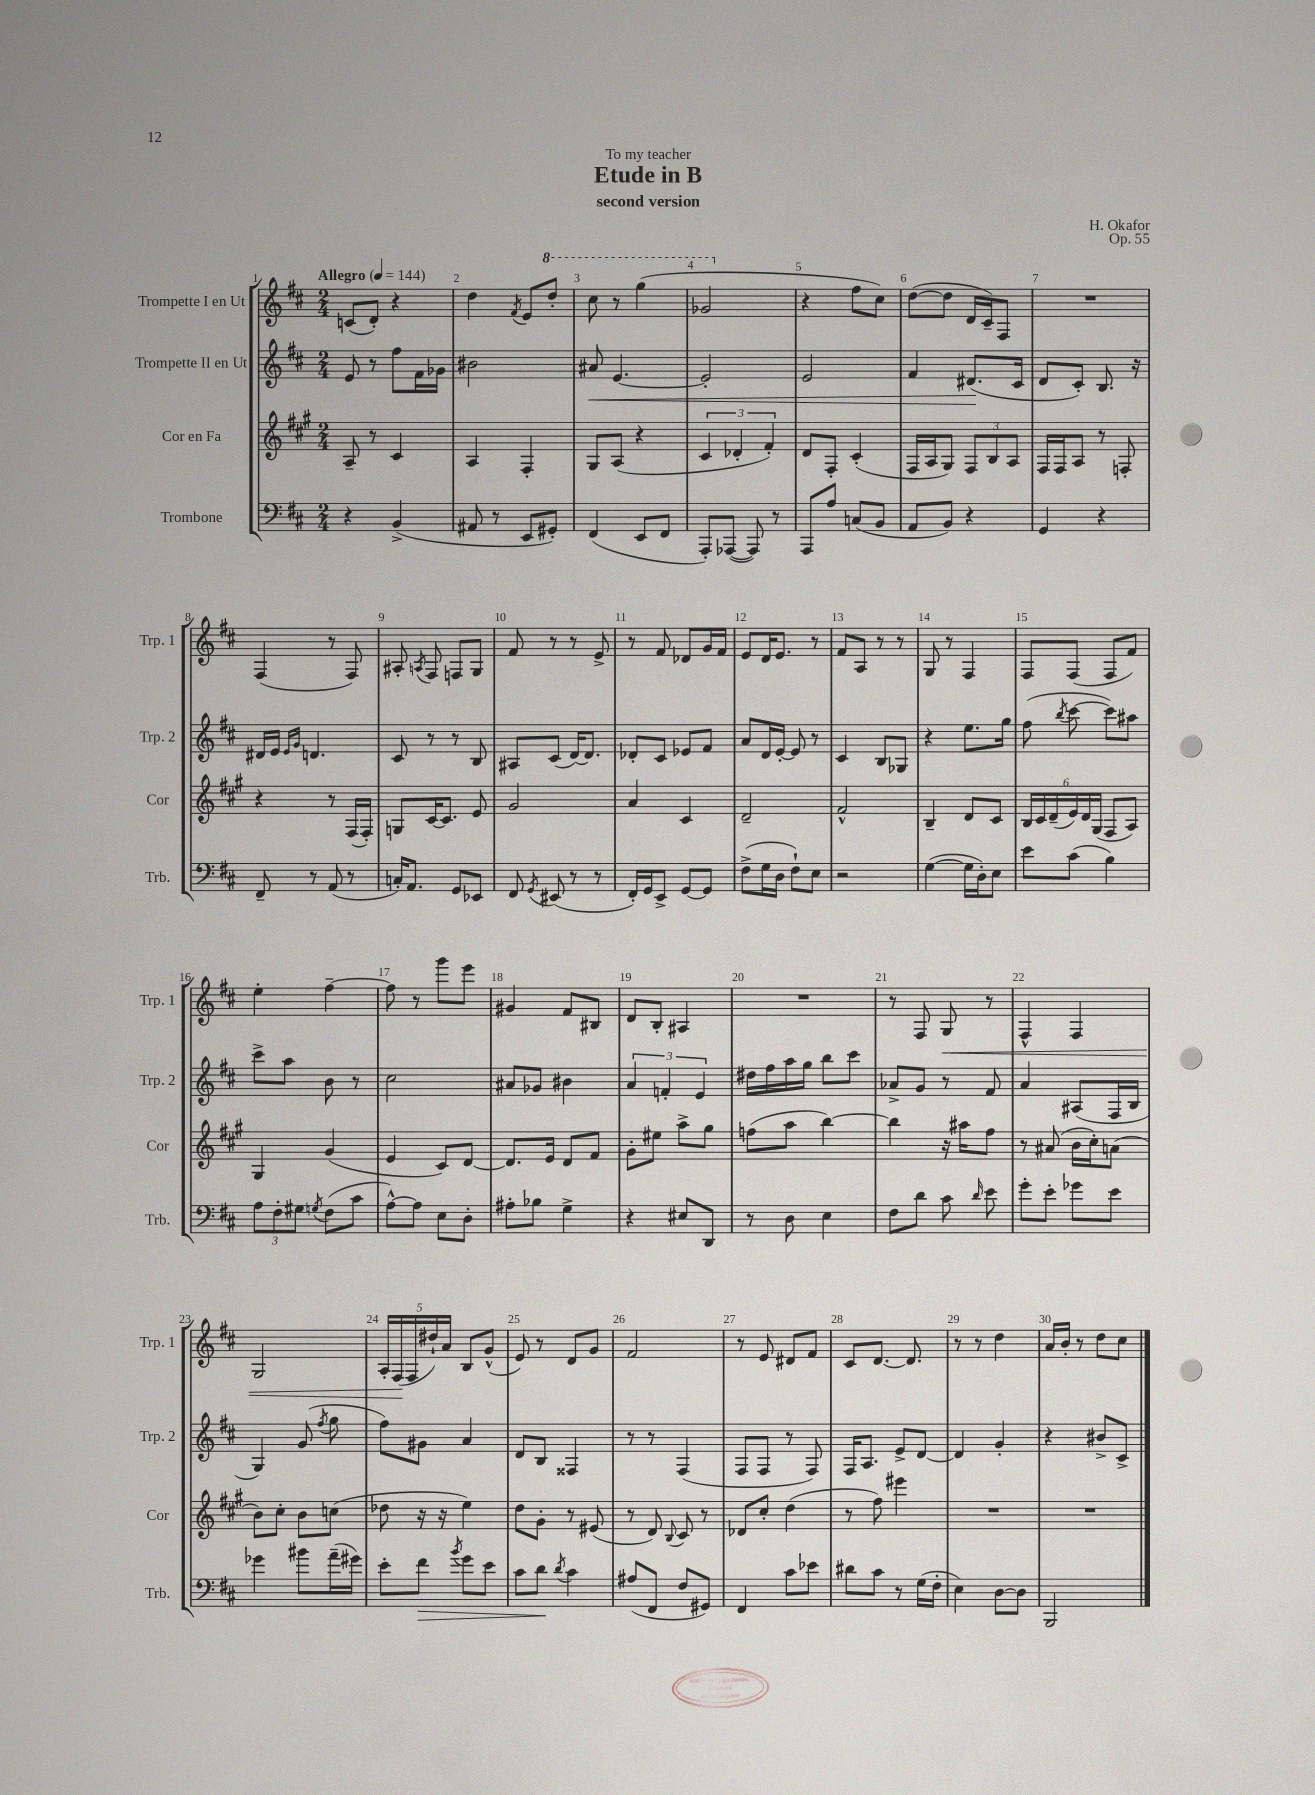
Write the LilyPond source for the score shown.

\header { title = "Etude in B" composer = "H. Okafor" subtitle = "second version" dedication = "To my teacher" opus = "Op. 55" }
<<
\new StaffGroup <<
\new Staff = "s0" \with { instrumentName = "Trompette I en Ut" shortInstrumentName = "Trp. 1" } {
    \clef treble \key d \major \numericTimeSignature \time 2/4 \tempo "Allegro" 4 = 144
    \autoBeamOff c'8[( d'8]-.) r4 |
    d''4 \acciaccatura { fis'8 } e'8[ \ottava #1 d'''8]-. |
    cis'''8 r8 g'''4( |
    ges''2 \ottava #0 |
    r4 fis''8[ cis''8]) |
    d''8[~( d''8] d'16[ cis'16--) fis8] |
    R2 |
    fis4( r8 fis8) |
    ais8-. \acciaccatura { a8 } fis8 f8[ g8] |
    fis'8 r8 r8 e'8-> |
    r8 fis'8 des'8[ g'16 fis'16] |
    e'8[ d'16 e'8.] r8 |
    fis'8[ a8] r8 r8 |
    g8 r8 fis4 |
    fis8[ fis8]( fis8[ fis'8]) |
    e''4-. fis''4~-- |
    fis''8 r8 g'''8[ e'''8] |
    gis'4 fis'8[ bis8] |
    d'8[ b8]-. ais4 |
    R2 |
    r8 fis8 g8\< r8 |
    fis4-^ fis4 |
    g2 |
    \tuplet 5/4 { a16[-. fis16\!( fis16 dis''16-!) a'16] } b8[ g'8]-^( |
    e'8) r8 d'8[ g'8] |
    fis'2 |
    r8 e'8 dis'8[ fis'8] |
    cis'8[ d'8.]~ d'8. |
    r8 r8 d''4 |
    a'16[ b'16]-. r8 d''8[ cis''8] \bar "|." |
}
\new Staff = "s1" \with { instrumentName = "Trompette II en Ut" shortInstrumentName = "Trp. 2" } {
    \clef treble \key d \major \numericTimeSignature \time 2/4
    \autoBeamOff e'8 r8 fis''8[ fis'16 ges'16] |
    bis'2 |
    ais'8\< e'4.~ |
    e'2-. |
    e'2 |
    fis'4 dis'8.[\!( cis'16] |
    d'8[ cis'8]-.) b8. r16 |
    dis'16[ e'16] \grace { e'16[ g'16] } d'4. |
    cis'8 r8 r8 b8 |
    ais8[ cis'8]( d'16[~) d'8.] |
    des'8[-. cis'8] ees'8[ fis'8] |
    a'8[ d'16 e'16]~-. e'8 r8 |
    cis'4 b8[ ges8] |
    r4 e''8.[ g''16] |
    fis''8( \acciaccatura { b''8 } cis'''8~ cis'''8[) ais''8] |
    cis'''8[-> a''8] b'8 r8 |
    cis''2 |
    ais'8[ ges'8] bis'4 |
    \tuplet 3/2 { a'4 f'4-. e'4 } |
    dis''16[ fis''16 a''16 g''16] b''8[ cis'''8] |
    aes'8[-> g'8] r8 fis'8 |
    a'4 ais8[( fis16 b16] |
    g4) g'8( \acciaccatura { fis''8 } g''8 |
    fis''8[) gis'8] a'4 |
    d'8[ b8] fisis4 |
    r8 r8 fis4( |
    fis8[ fis8] r8 fis8) |
    fis16[ a8.] e'8[-> d'8]~ |
    d'4 g'4-. |
    r4 bis'8[-> cis'8]-> \bar "|." |
}
\new Staff = "s2" \with { instrumentName = "Cor en Fa" shortInstrumentName = "Cor" } {
    \clef treble \key a \major \numericTimeSignature \time 2/4
    \autoBeamOff a8-- r8 cis'4 |
    a4 fis4-. |
    gis8[ a8]( r4 |
    \tuplet 3/2 { cis'4 des'4-. fis'4-.) } |
    d'8[ fis8]-. cis'4-.( |
    fis16[ a16 gis8]) \tuplet 3/2 { fis8[ b8 a8] } |
    fis16[ fis16 a8] r8 f8-. |
    r4 r8 fis16[( fis16]-.) |
    g8[ cis'16~ cis'8.] e'8 |
    gis'2 |
    a'4 cis'4 |
    d'2-- |
    fis'2-^ |
    b4-- d'8[ cis'8] |
    \tuplet 6/4 { b16[ cis'16 d'16--( e'16) d'16 gis16]( } fis8[ a8]) |
    gis4 gis'4( |
    e'4 cis'8[) d'8]~ |
    d'8.[ e'16] d'8[ fis'8] |
    gis'8[-. eis''8] a''8[-> gis''8] |
    f''8[( a''8] b''4~) |
    b''4 r16 ais''16[ fis''8] |
    r8 ais'8( b'16[ cis''16-.) a'8]( |
    b'8[) cis''8]-. b'8[ c''8]( |
    des''8 r16 r16 e''4) |
    d''8[ gis'8]-. r8 eis'8( |
    r8 d'8) \appoggiatura { b8 } cis'8 r8 |
    des'8[ cis''8]-. d''4( |
    r8 fis''8) eis'''4 |
    R2 |
    R2 \bar "|." |
}
\new Staff = "s3" \with { instrumentName = "Trombone" shortInstrumentName = "Trb." } {
    \clef bass \key d \major \numericTimeSignature \time 2/4
    \autoBeamOff r4 b,4->( |
    ais,8 r8 e,8[ gis,8]-.) |
    fis,4( e,8[ fis,8] |
    a,,8[-.) aes,,8]~( aes,,8) r8 |
    a,,8[ a8] c8[( b,8] |
    a,8[ b,8]) r4 |
    g,4 r4 |
    fis,8-- r8 a,8( r8 |
    c16[-.) a,8.] g,8[ ees,8] |
    fis,8 \acciaccatura { g,8 } eis,8( r8 r8 |
    fis,16[-.) g,16 e,8]-> g,8[~ g,8] |
    fis8[->( g16 d16] fis8[-!) e8] |
    r2 |
    g4~( g16[ d16-.) e8] |
    e'8[ cis'8]( b4) |
    \tuplet 3/2 { a8[ fis8-. gis8] } \acciaccatura { g8 } fis8[( cis'8] |
    a8[~-^) a8] e8[ d8]-. |
    ais8[-. bes8] g4-> |
    r4 eis8[ d,8] |
    r8 d8 e4 |
    fis8[ d'8] cis'8 \grace { d'16 } e'8 |
    g'8[-. e'8]-. ges'8[ e'8] |
    ges'4 bis'8[ a'16--( gis'16]) |
    e'8[-. fis'8]\> \acciaccatura { b'8 } g'8[ e'8] |
    cis'8[ d'8]\! \acciaccatura { d'8 } cis'4 |
    ais8[( fis,8] fis8[ gis,8]) |
    fis,4 cis'8[ ees'8] |
    dis'8[ cis'8] r8 g16[( fis16]-. |
    e4) d8[~ d8] |
    b,,2 \bar "|." |
}
>>
>>
\layout { \context { \Score \override BarNumber.break-visibility = ##(#f #t #t) barNumberVisibility = #all-bar-numbers-visible } }
